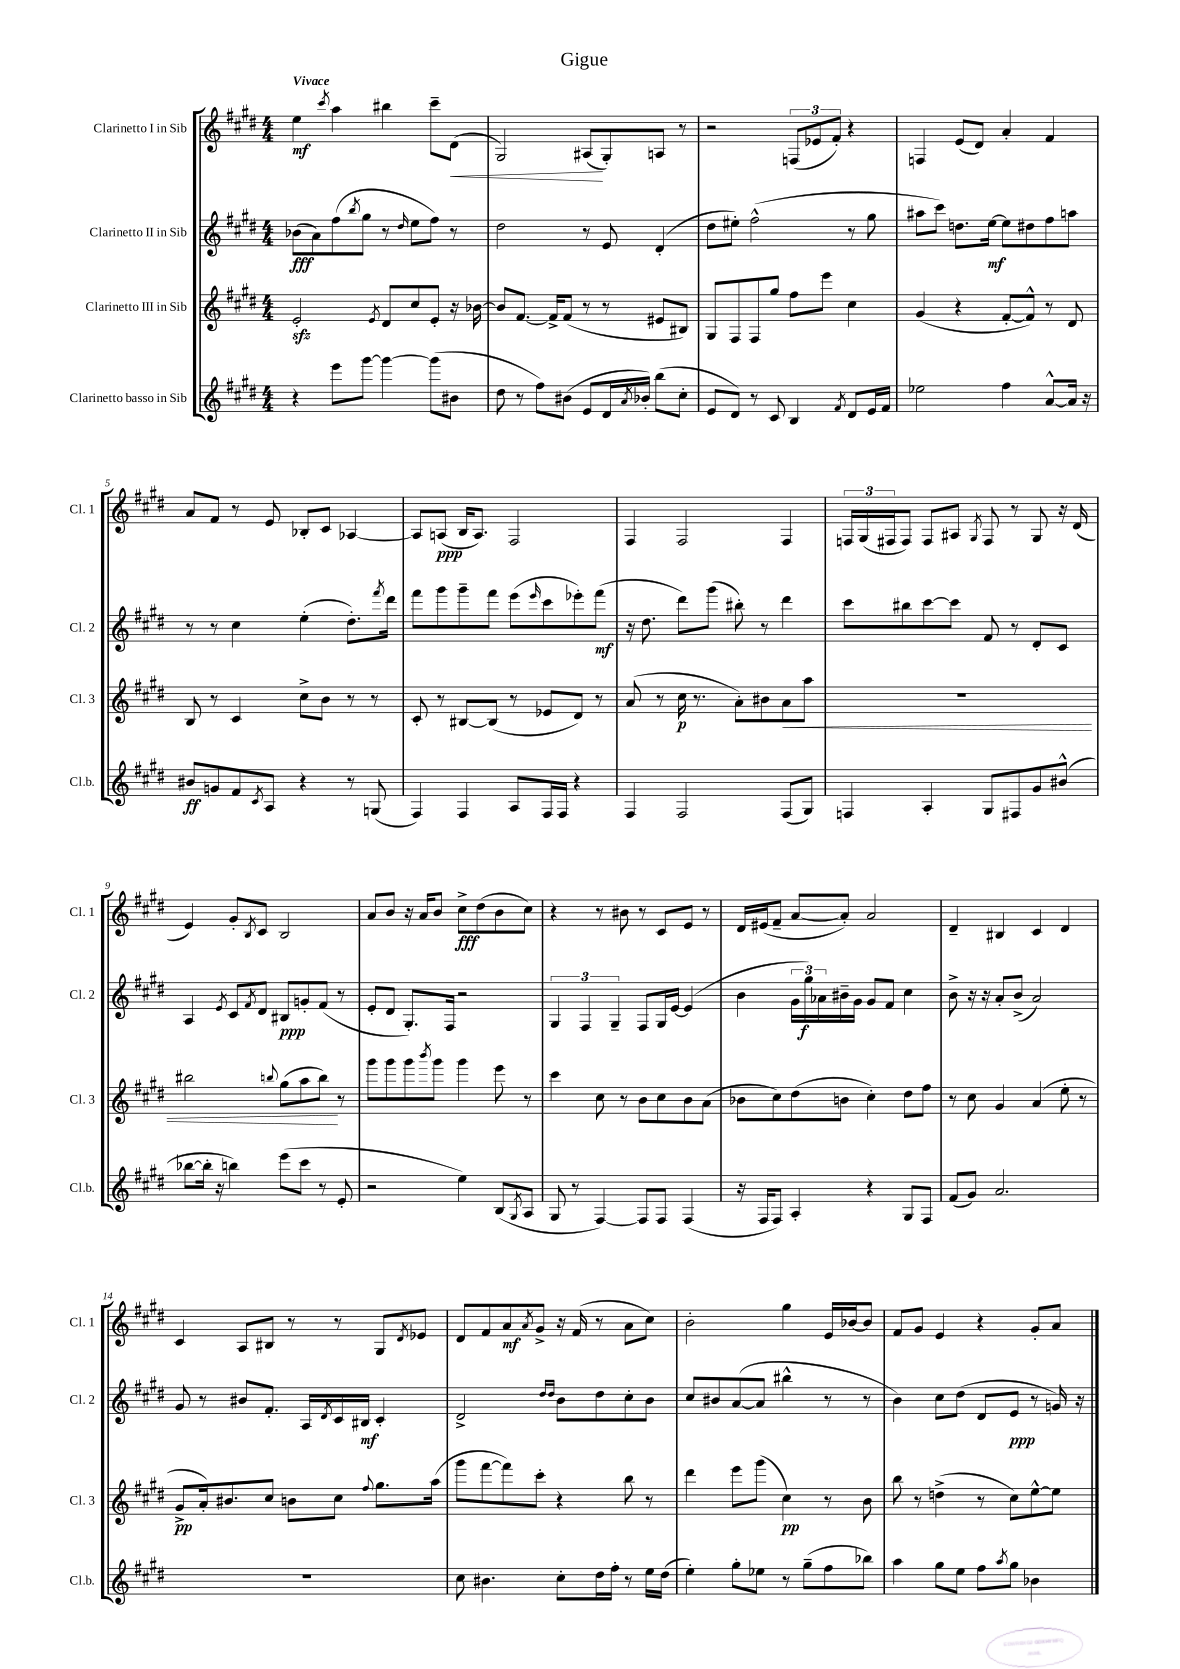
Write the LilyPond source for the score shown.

\header { title = "Gigue" }
<<
\new StaffGroup <<
\new Staff = "s0" \with { instrumentName = "Clarinetto I in Sib" shortInstrumentName = "Cl. 1" } {
    \clef treble \key e \major \numericTimeSignature \time 4/4 \tempo "Vivace"
    e''4\mf \acciaccatura { cis'''8 } a''4 bis''4 cis'''8-- dis'8\<( |
    gis2) ais8\!( gis8-.) a8 r8 |
    r2 \tuplet 3/2 { f8( ees'8 fis'8-.) } r4 |
    f4 e'8( dis'8) a'4-. fis'4 |
    a'8 fis'8 r8 e'8 bes8-. cis'8 aes4~ |
    aes8 a8\ppp( b16 a8.) fis2 |
    fis4 fis2 fis4 |
    \tuplet 3/2 { f16 gis16( fis16 } fis8) fis8 ais8 \acciaccatura { gis8 } fis8 r8 gis8 r16 dis'16( |
    e'4) gis'8-. \acciaccatura { b8 } cis'8 b2 |
    a'8 b'8 r16 a'16 b'8 cis''8->\fff dis''8( b'8 cis''8) |
    r4 r8 bis'8 r8 cis'8 e'8 r8 |
    dis'16 eis'16( fis'8-- a'8~ a'8-.) a'2 |
    dis'4-- bis4 cis'4 dis'4 |
    cis'4 a8 bis8 r8 r8 gis8 \acciaccatura { dis'8 } ees'8 |
    dis'8 fis'8 a'8\mf \acciaccatura { a'8 } gis'8-> r16 fis'16( r8 a'8 cis''8) |
    b'2-. gis''4 e'16 bes'16~ bes'8 |
    fis'8 gis'8 e'4 r4 gis'8-. a'8 \bar "|." |
}
\new Staff = "s1" \with { instrumentName = "Clarinetto II in Sib" shortInstrumentName = "Cl. 2" } {
    \clef treble \key e \major \numericTimeSignature \time 4/4
    bes'8\fff( a'8) fis''8( \acciaccatura { b''8 } gis''8 r8 \grace { dis''16 } e''8 fis''8) r8 |
    dis''2 r8 e'8 dis'4-.( |
    dis''8 eis''8-.) fis''2-^( r8 gis''8 |
    ais''8 cis'''8) d''8. e''16~\mf e''8 dis''8 fis''8 a''8 |
    r8 r8 cis''4 e''4-.( dis''8.-.) \acciaccatura { fis'''8 } dis'''16 |
    fis'''8 gis'''8 gis'''8-- fis'''8 e'''8( \grace { e'''16 } cis'''8 ees'''8-.) fis'''8\mf( |
    r16 dis''8. dis'''8) gis'''8( bis''8-.) r8 dis'''4 |
    cis'''8 bis''8 cis'''8~ cis'''8 fis'8 r8 dis'8-. cis'8 |
    a4 \acciaccatura { e'8 } cis'8 \acciaccatura { fis'8 } dis'8 bis8\ppp g'8-. fis'8( r8 |
    e'8-. dis'8 gis8.-.) fis16 r2 |
    \tuplet 3/2 { gis4 fis4 gis4-- } fis8 gis16 e'16~ e'4( |
    b'4 \tuplet 3/2 { gis'16 gis''16\f) aes'16 } bis'16-- gis'16 gis'8 fis'8 cis''4 |
    b'8-> r16 r16 a'8-. b'8->( a'2) |
    gis'8 r8 bis'8 fis'8.-. a16 \acciaccatura { dis'8 } cis'16 bis16\mf cis'4-. |
    dis'2-> \grace { dis''16 dis''16 } b'8 dis''8 cis''8-. b'8 |
    cis''8 bis'8 a'8~( a'8 bis''4-^ r8 r8 |
    b'4) cis''8 dis''8( dis'8 e'8\ppp r8 g'16) r16 \bar "|." |
}
\new Staff = "s2" \with { instrumentName = "Clarinetto III in Sib" shortInstrumentName = "Cl. 3" } {
    \clef treble \key e \major \numericTimeSignature \time 4/4
    e'2-.\sfz \acciaccatura { e'8 } dis'8 cis''8 e'8-. r16 bes'16~ |
    bes'8 fis'8.~ fis'16-> fis'8( r8 r8 eis'8 bis8) |
    gis8 fis8 fis8 gis''8 fis''8 e'''8 cis''4 |
    gis'4( r4 fis'8~-. fis'8-^) r8 dis'8 |
    b8 r8 cis'4 cis''8-> b'8 r8 r8 |
    cis'8-. r8 bis8~ bis8( r8 ees'8 dis'8) r8 |
    a'8( r8 cis''16\p r8. a'8-.) bis'8 a'8\< a''8 |
    R1 |
    bis''2 \appoggiatura { b''8 } gis''8( a''8 b''8\!) r8 |
    gis'''8 gis'''8 gis'''8 \acciaccatura { b'''8 } gis'''8 gis'''4 e'''8 r8 |
    cis'''4 cis''8 r8 b'8 cis''8 b'8 a'8( |
    bes'8 cis''8) dis''8( b'8 cis''4-.) dis''8 fis''8 |
    r8 cis''8 gis'4 a'4( e''8-. r8 |
    gis'8->\pp a'16-.) bis'8. cis''8 b'8 cis''8 \appoggiatura { fis''8 } gis''8. a''16( |
    gis'''8 fis'''8~ fis'''8) cis'''8-. r4 b''8 r8 |
    dis'''4 e'''8 gis'''8( cis''4\pp) r8 b'8 |
    b''8 r8 d''4->( r8 cis''8) e''8~-^ e''8 \bar "|." |
}
\new Staff = "s3" \with { instrumentName = "Clarinetto basso in Sib" shortInstrumentName = "Cl.b." } {
    \clef treble \key e \major \numericTimeSignature \time 4/4
    r4 e'''8 gis'''8~ gis'''4~ gis'''8( bis'8 |
    dis''8 r8 fis''8) bis'8( e'8 dis'16 \acciaccatura { a'8 } bes'16-.) b''8( cis''8-. |
    e'8 dis'8) r8 cis'8 b4 \acciaccatura { fis'8 } dis'8 e'16 fis'16 |
    ees''2 fis''4 a'8~-^ a'16 r16 |
    bis'8\ff g'8 fis'8 \acciaccatura { cis'8 } a8 r4 r8 g8( |
    fis4) fis4 a8 fis16 fis16 r4 |
    fis4 fis2 fis8( gis8) |
    f4 a4-. gis8 fis8 gis'8 bis'8-^( |
    bes''8~ bes''16-. r16 b''4) e'''8( cis'''8 r8 e'8-. |
    r2 e''4) b8( \acciaccatura { gis8 } a8 |
    gis8 r8 fis4~) fis8 fis8 fis4( |
    r16 fis16 fis8) a4-. r4 gis8 fis8 |
    fis'8( gis'8) a'2. |
    R1 |
    cis''8 bis'4. cis''8-. dis''16 fis''16-. r8 e''16 dis''16( |
    e''4-.) gis''8-. ees''8 r8 gis''8--( fis''8 bes''8) |
    a''4 gis''8 e''8 fis''8 \acciaccatura { a''8 } gis''8 bes'4 \bar "|." |
}
>>
>>
